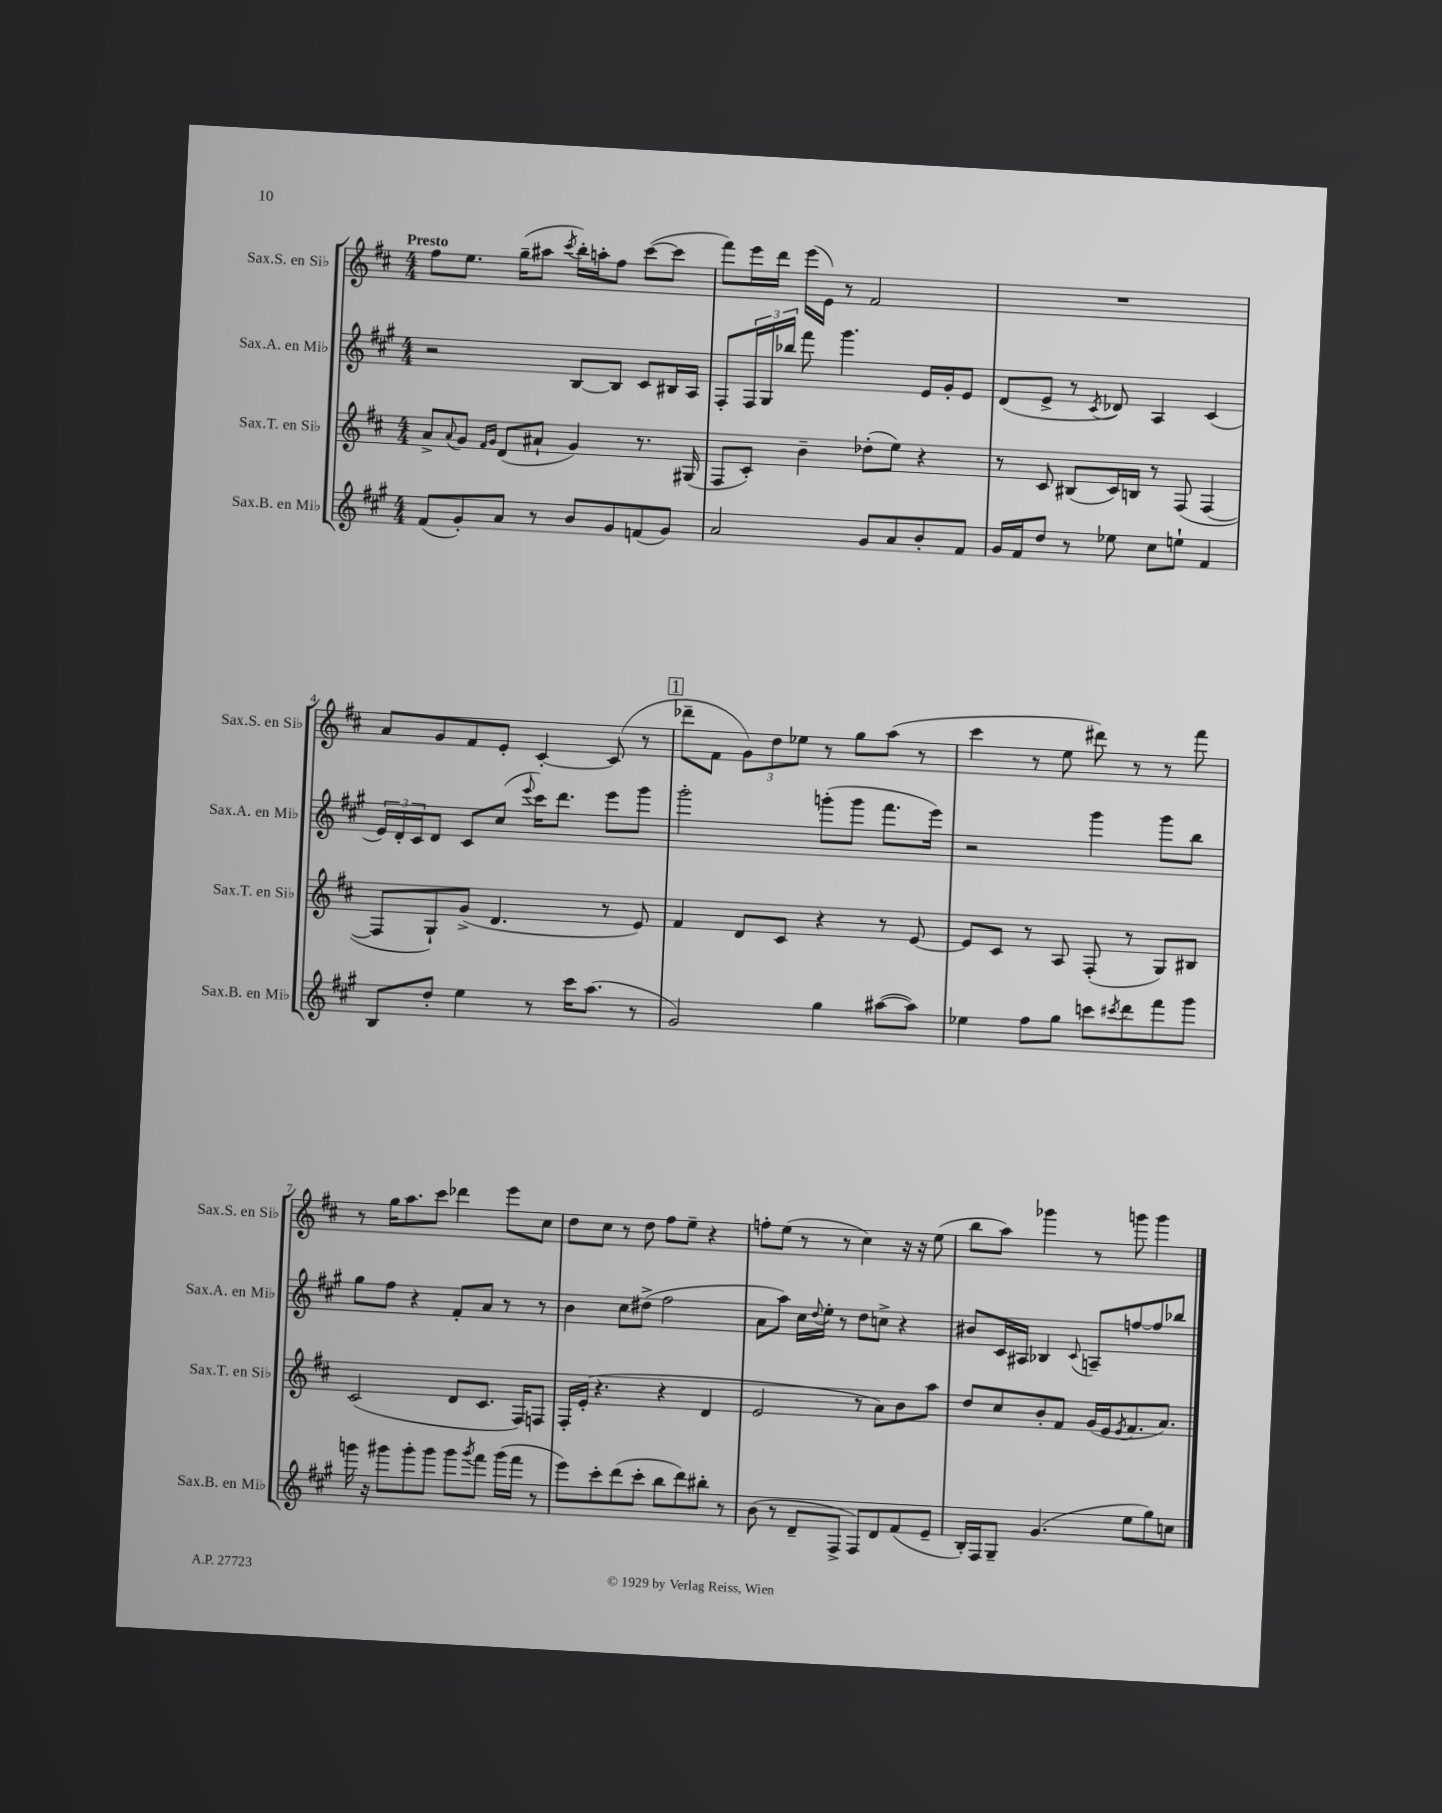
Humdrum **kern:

**kern	**kern	**kern	**kern
*part4	*part3	*part2	*part1
*staff4	*staff3	*staff2	*staff1
*I"Sax.B. en Mi♭	*I"Sax.T. en Si♭	*I"Sax.A. en Mi♭	*I"Sax.S. en Si♭
*I'Sax.B. en Mi♭	*I'Sax.T. en Si♭	*I'Sax.A. en Mi♭	*I'Sax.S. en Si♭
*clefG2	*clefG2	*clefG2	*clefG2
*k[f#c#g#]	*k[f#c#]	*k[f#c#g#]	*k[f#c#]
*M4/4	*M4/4	*M4/4	*M4/4
=1	=1	=1	=1
!	!	!	!LO:TX:a:B:t=Presto
(8f#/L	8a^/L	2r	8ff#\L
.	8qqa/	.	.
8g#'/)	8g/J	.	8.ee\J
.	16qqf#/LL	.	.
.	16qqg/JJ	.	.
8a/J	(8d/L	.	.
.	.	.	(16gg~\KL
8r	8a#X`/J	.	8aa#X\J
.	.	.	8qccc#/
8b/L	4g/)	[8B/L	16bb'\LL)
.	.	.	16aan'\J
8g#/	.	8B/J]	8ff#\J
(8fn/	8.r	8c#/L	([8ccc#\L
8g#/J)	.	16B#X/L	8ccc#\J]
.	(16G#X/	16A/JJ	.
=2	=2	=2	=2
2a/	8F#/L	8F#'/L	8fff#\L)
.	8c#'/J)	24F#/L	16eee\L
.	.	24G#/	.
.	.	.	16ddd\JJ
.	.	24bb-X/JJ	.
.	4b~\	8fff#\	(16eee\LL
.	.	.	16e\JJ)
.	.	4.ggg#\	8r
8g#/L	(8dd-X'\L	.	2f#/
8a/	8ee\J)	.	.
8b'/	4r	16e/LL	.
.	.	16g#'/J	.
8f#/J	.	8e/J	.
=3	=3	=3	=3
16g#/LL	8r	(8d/L	1r
16f#/J	.	.	.
8dd/J	8c#/	8e^/J	.
8r	(8B#X/L	8r	.
.	.	8qc#/	.
8ee-X\	16c#/L)	8d-X/)	.
.	16Bn/JJ	.	.
8cc#\L	8r	4A/	.
8een`\J	(8F#/	.	.
4f#/	[4F#/	(4c#/	.
!!LO:LB:g=z
=4	=4	=4	=4
8B/L	8F#/L]	24e/LL)	8a/L
.	.	24d'/	.
.	.	24c#/J	.
8dd'/J	8G`/)	8d/J	8g/
4ee\	(8g^/J	8c#/L	8f#/
.	4.d/	(8cc#/J	8e'/J
.	.	8qqeee/	.
8r	.	16ccc#\KL)	[4c#'/
.	.	8.ddd\J	.
16ccc#\KL	.	.	.
(8.aa\J	.	.	.
.	8r	8eee\L	(8c#/]
8r	8e/)	8ggg#\J	8r
!!LO:REH:place=s1:t=1
=5	=5	=5	=5
2g#/)	4f#/	2ggg#'\	8ddd-X~\L
.	.	.	8f#\J
.	8d/L	.	12g\L)
.	.	.	12dd\
.	8c#/J	.	.
.	.	.	12ee-X\J
4gg#\	4r	(8gggn'\L	8r
.	.	8ggg\J	8gg\L
([8aa#X\L	8r	8.fff#\L	(8aa\J
8aa#\J])	[8e/	.	8r
.	.	16eee\Jk)	.
=6	=6	=6	=6
4ee-X\	8e/L]	2r	4ccc#\
.	8c#/J	.	.
8ff#\L	8r	.	8r
8gg#\J	8A/	.	8ee\
8cccn\L	(8F#'/	4ggg#\	8ddd#X\)
8qccc#X/	.	.	.
8ddd\	8r	.	8r
8fff#\	8G/L)	8ggg#\L	8r
8ggg#\J	8B#X/J	8bb\J	8fff#\
!!LO:LB:g=z
=7	=7	=7	=7
16gggn\	(2c#/	8gg#\L	8r
16r	.	.	.
8ggg#X\L	.	8ff#\J	16gg\KL
.	.	.	8.aa\
8ggg#'\	.	4r	.
8ggg#\J	.	.	8ccc#\J
8ggg#\L	8d/L	8f#'/L	4ddd-X\
8qggg#/	.	.	.
8fff#\J	8.c#/J	8a/J	.
(16ggg#\LL	.	8r	8eee\L
16fff#\JJ	16F#/KL)	.	.
8r	8Fn/J	8r	8cc#\J
=8	=8	=8	=8
8eee\L)	16F#'/LL	4b\	8dd\L
.	(16e'/JJ	.	.
8ccc#'\	4.r	.	8cc#\J
(8ddd\	.	8cc#\L	8r
8ccc#'\J	.	(8dd#X^\J	8dd\
8bb\L	4r	2ff#\	8ff#\L
8ddd\)	.	.	8ee~\J
8bb#X'\J	4d/	.	4r
8r	.	.	.
=9	=9	=9	=9
(8b\	2e/	8a\L	8ffn'\L
8r	.	8aa\J)	(8ee\J
8d~/L	.	16cc#\LL	8r
.	.	8qqdd/	.
.	.	16ee'\JJ	.
8F#^/J	.	8r	8r
8F#/L)	8r	8dd\L	4cc#\)
8d/	8a\L)	8ccn^\J	.
(8f#/	8b\	4r	16r
.	.	.	16r
8e~/J	8aa\J	.	(8ee\
=10	=10	=10	=10
16B'/LL)	8dd/L	8b#X/L	8bb\L
16F#/J	.	.	.
8G#~/J	8cc#/	16c#/L	8aa\J)
.	.	16A#X/JJ	.
(4.g#/	8b'/	4B-X/	4ggg-X\
.	8f#/J	.	.
.	.	8qqc#/	.
.	(16g/LL	8An~/L	8r
.	16e/J	.	.
.	8qe/	.	.
8ee\L	8.f#/	[8ffn/	8gggn\
8gg#\)	.	8ff/]	4ggg\
.	8.a/J)	.	.
8ccn\J	.	8bb-X/J	.
==	==	==	==
*-	*-	*-	*-
